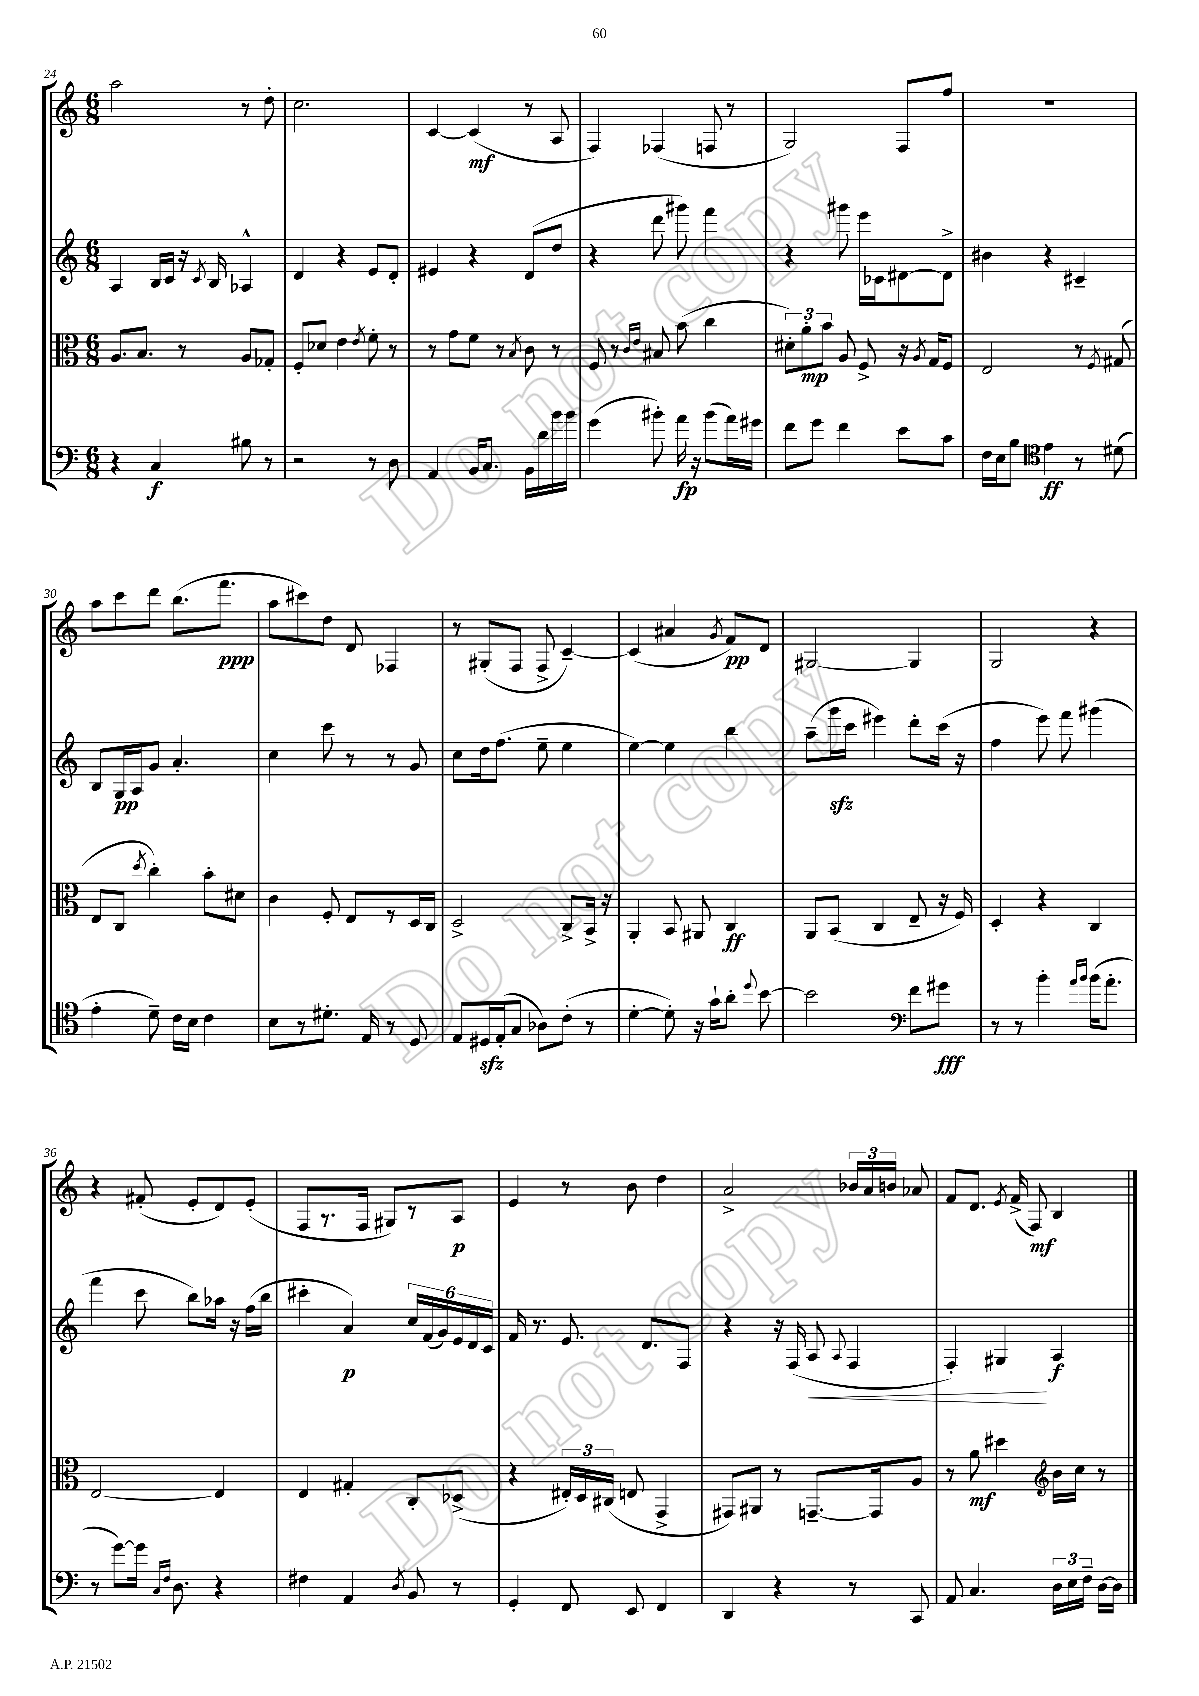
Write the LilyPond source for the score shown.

<<
\new StaffGroup <<
\new Staff = "s0" {
    \clef treble \key c \major \numericTimeSignature \time 6/8
    \autoBeamOff a''2 r8 d''8-. |
    c''2. |
    c'4~ c'4\mf( r8 a8 |
    f4) fes4( f8 r8 |
    g2) f8[ f''8] |
    R2. |
    a''8[ c'''8 d'''8] b''8.[( f'''8.]\ppp |
    a''8[ cis'''8) d''8] d'8 fes4 |
    r8 gis8[-.( f8] f8-> c'4~--) |
    c'4( ais'4 \acciaccatura { g'8 } f'8[\pp) d'8] |
    gis2~ gis4 |
    g2 r4 |
    r4 fis'8-.( e'8[-. d'8) e'8]-.( |
    f8[ r8. f16] gis8[) r8 a8]\p |
    e'4 r8 b'8 d''4 |
    a'2-> \tuplet 3/2 { bes'16[ a'16 b'16] } aes'8 |
    f'8[ d'8.] \acciaccatura { e'8 } f'16->( f8\mf) b4 \bar "|." |
}
\new Staff = "s1" {
    \clef treble \key c \major \numericTimeSignature \time 6/8
    \autoBeamOff a4 b16[ c'16] r16 \acciaccatura { c'8 } b16 aes4-^ |
    d'4 r4 e'8[ d'8]-. |
    eis'4 r4 d'8[( d''8] |
    r4 d'''8 gis'''8) f'''4 |
    r4 gis'''8 e'''16[ ces'16 dis'8~ dis'8]-> |
    bis'4 r4 cis'4-- |
    b8[ g16\pp a16 g'8] a'4.-. |
    c''4 c'''8 r8 r8 g'8 |
    c''8[ d''16 f''8.]( e''8-- e''4 |
    e''4~) e''4 b''4 |
    a''8[--( g'''16\sfz c'''16] eis'''4) d'''8[-. c'''16]( r16 |
    f''4 e'''8) f'''8 gis'''4( |
    f'''4 c'''8 b''8[) aes''16] r16 f''16[( b''16] |
    cis'''4-. a'4\p) \tuplet 6/4 { c''16[ f'16( g'16) e'16 d'16 c'16] } |
    f'16 r8. e'8. d'8.[ f8] |
    r4 r16 f16( a8\< \appoggiatura { a8 } f4 |
    f4-.) gis4\! a4\f \bar "|." |
}
\new Staff = "s2" {
    \clef alto \key c \major \numericTimeSignature \time 6/8
    \autoBeamOff a8.[ b8.] r8 a8[ ges8]-. |
    f8[-. des'8] e'4 \acciaccatura { e'8 } f'8-. r8 |
    r8 g'8[ f'8] r8 \acciaccatura { b8 } c'8 r8 |
    f8 r8 \grace { c'16[ e'16] } bis8 b'8( c''4 |
    \tuplet 3/2 { dis'8[-.) a'8-.\mp b'8] } a8 f8-> r16 \acciaccatura { a8 } g16[ f8] |
    e2 r8 \acciaccatura { f8 } gis8( |
    e8[ c8] \acciaccatura { d''8 } c''4-.) b'8[-. dis'8] |
    c'4 f8-. e8[ r8 d16 c16] |
    d2-> c8[-> b,16]-> r16 |
    a,4-. b,8 ais,8 c4\ff |
    a,8[ b,8]( c4 e8-- r16 f16) |
    d4-. r4 c4 |
    e2~ e4 |
    e4 gis4-. c8[-. des8]->( |
    r4 \tuplet 3/2 { eis16[-.) d16 cis16]( } e8 g,4-> |
    gis,8[) ais,8] r8 g,8.[~-- g,16 a8] |
    r8 a'8\mf dis''4 \clef treble b'16[ c''16] r8 \bar "|." |
}
\new Staff = "s3" {
    \clef bass \key c \major \numericTimeSignature \time 6/8
    \autoBeamOff r4 c4\f bis8 r8 |
    r2 r8 d8 |
    a,4 b,16[ c8.] b,16[ d'16 b'16 b'16] |
    g'4( bis'8-.) a'16\fp r16 bis'8[( a'16) gis'16] |
    f'8[ g'8] f'4 e'8[ c'8] |
    f16[ e16 b8] \clef tenor e'4\ff r8 dis'8( |
    e'4-. d'8--) c'16[ b16] c'4 |
    b8[ r8 dis'8.]-. e16 r8 d8 |
    e8[ dis16\sfz e16-.( g8] aes8[) c'8]-.( r8 |
    d'4~-. d'8-.) r16 g'16[-! a'8]-. \appoggiatura { d''8 } b'8~ |
    b'2 \clef bass f'8[ gis'8]\fff |
    r8 r8 b'4-. \grace { a'16[ b'16] } b'16[( a'8.]-. |
    r8 g'8[~) g'16] \grace { c16[ f16] } d8. r4 |
    fis4 a,4 \acciaccatura { d8 } b,8 r8 |
    g,4-. f,8 e,8 f,4 |
    d,4 r4 r8 c,8 |
    a,8 c4. \tuplet 3/2 { d16[ e16 f16]-- } d16[~ d16] \bar "|." |
}
>>
>>
\layout { \context { \Score currentBarNumber = #24 } }
